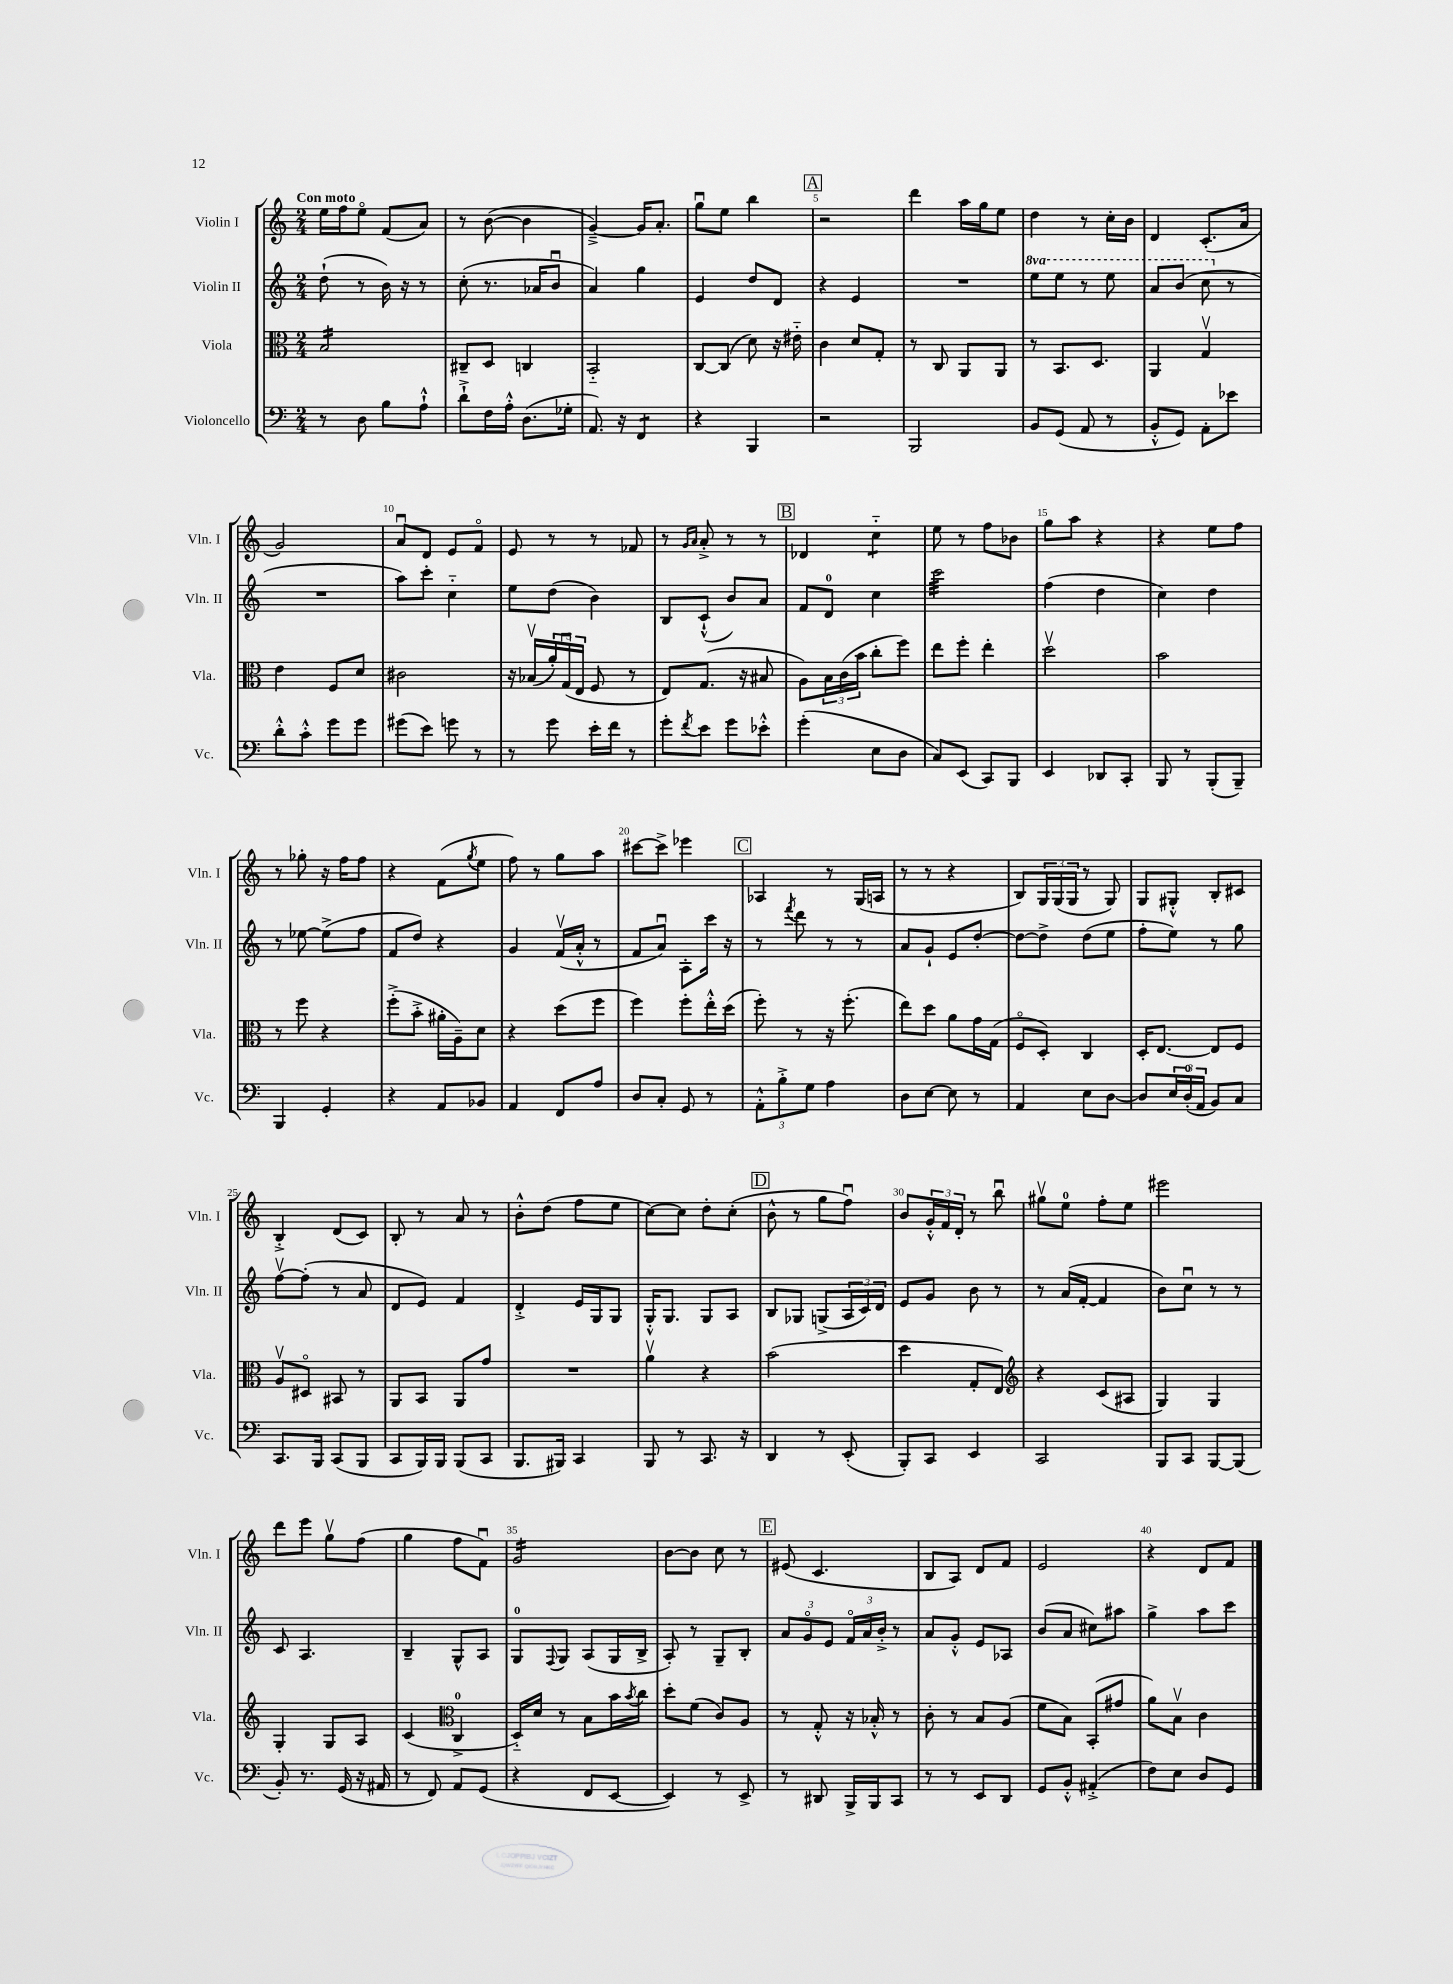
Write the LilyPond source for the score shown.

<<
\new StaffGroup <<
\new Staff = "s0" \with { instrumentName = "Violin I" shortInstrumentName = "Vln. I" } {
    \clef treble \key c \major \numericTimeSignature \time 2/4 \tempo "Con moto"
    e''16 f''16 e''8\flageolet f'8( a'8) |
    r8 b'8~( b'4 |
    g'4~--->) g'16 a'8.-. |
    g''8\downbow e''8 b''4 |
    \mark \markup { \box "A" } r2 |
    d'''4 a''16 g''16 e''8 |
    d''4 r8 c''16-. b'16 |
    d'4 c'8.-.( a'16 |
    g'2) |
    a'8\downbow d'8 e'8 f'8\flageolet |
    e'8 r8 r8 fes'8 |
    r8 \grace { g'16 a'16 } a'8-.-> r8 r8 |
    \mark \markup { \box "B" } des'4 c''4:8-_ |
    e''8 r8 f''8 bes'8 |
    g''8 a''8 r4 |
    r4 e''8 f''8 |
    r8 ges''8-. r16 f''16 f''8 |
    r4 f'8( \acciaccatura { g''8 } e''8 |
    f''8) r8 g''8 a''8 |
    cis'''8~ cis'''8-> ees'''4 |
    \mark \markup { \box "C" } aes4 r8 g16( a16 |
    r8 r8 r4 |
    b8) \tuplet 3/2 { g16 g16( g16 } r8 g8) |
    g8 gis8-.-^ b8-. cis'8 |
    b4-.-> d'8( c'8) |
    b8-. r8 a'8 r8 |
    b'8-.-^ d''8( f''8 e''8 |
    c''8~) c''8 d''8-. c''8-.( |
    \mark \markup { \box "D" } b'8-^ r8 g''8 f''8\downbow) |
    b'8 \tuplet 3/2 { g'16-.-^ f'16 d'16-. } r8 b''8\downbow |
    gis''8\upbow e''8-0 f''8-. e''8 |
    eis'''2 |
    d'''8 e'''8 g''8\upbow f''8( |
    g''4 f''8 f'8\downbow) |
    g'2:16 |
    b'8~ b'8 c''8 r8 |
    \mark \markup { \box "E" } eis'8( c'4. |
    b8 a8) d'8 f'8 |
    e'2 |
    r4 d'8 f'8 \bar "|." |
}
\new Staff = "s1" \with { instrumentName = "Violin II" shortInstrumentName = "Vln. II" } {
    \clef treble \key c \major \numericTimeSignature \time 2/4 \set Staff.ottavationMarkups = #ottavation-simple-ordinals
    d''8-!( r8 b'16) r16 r8 |
    c''8-.( r8. aes'16 b'8\downbow |
    a'4) g''4 |
    e'4 d''8 d'8 |
    \mark \markup { \box "A" } r4 e'4 |
    R2 |
    \ottava #1 e'''8 e'''8 r8 e'''8 |
    a''8 b''8( c'''8 \ottava #0 r8 |
    R2 |
    a''8) c'''8-. c''4-_ |
    e''8 d''8( b'4) |
    b8 c'8-!-^( b'8) a'8 |
    \mark \markup { \box "B" } f'8 d'8-0 c''4 |
    c'''2:32 |
    f''4( d''4 |
    c''4) d''4 |
    r8 ees''8~ ees''8->( f''8 |
    f'8 d''8) r4 |
    g'4 f'16\upbow( a'16-.-^ r8 |
    f'8 a'8\downbow) a8-. c'''16 r16 |
    \mark \markup { \box "C" } r8 \acciaccatura { f'''8 } d'''8 r8 r8 |
    a'8 g'8-! e'8 d''8~-. |
    d''8~ d''8-> d''8( e''8 |
    f''8-. e''8) r8 g''8 |
    f''8~\upbow f''8-.( r8 a'8 |
    d'8 e'8) f'4 |
    d'4-.-> e'16 g16 g8 |
    g16-.-^ g8. g8 a8 |
    \mark \markup { \box "D" } b8 ges8 g8->( \tuplet 3/2 { a16 c'16) d'16 } |
    e'8 g'8 b'8 r8 |
    r8 a'16( f'16~-. f'4 |
    b'8) c''8\downbow r8 r8 |
    c'8 a4. |
    b4-- g8-^ a8 |
    g8-0 \appoggiatura { f8 } g8 a8( g16 b16-> |
    a8-.) r8 g8-- b8-. |
    \mark \markup { \box "E" } \tuplet 3/2 { a'8 g'8\flageolet e'8 } \tuplet 3/2 { f'16\flageolet a'16 b'16-.-> } r8 |
    a'8 g'8-.-^ e'8 aes8 |
    b'8( a'8 cis''8) ais''8 |
    g''4-> a''8 c'''8 \bar "|." |
}
\new Staff = "s2" \with { instrumentName = "Viola" shortInstrumentName = "Vla." } {
    \clef alto \key c \major \numericTimeSignature \time 2/4
    b2:16 |
    cis8-- d8 c4 |
    b,2-_ |
    c8~ c8( d'8) r16 eis'16-_ |
    \mark \markup { \box "A" } c'4 d'8 g8-. |
    r8 c8 a,8 a,8 |
    r8 b,8. d8. |
    a,4 g4\upbow |
    e'4 f8 d'8 |
    cis'2 |
    r16 bes16\upbow( \tuplet 3/2 { a'16-.) g16\downbow( e16 } f8 r8 |
    e8) g8.( r16 bis8 |
    \mark \markup { \box "B" } a8) \tuplet 3/2 { b16 c'16( b'16 } c''8-. f''8) |
    e''8 f''8-. e''4-. |
    d''2\upbow |
    b'2 |
    r8 f''8 r4 |
    f''8-.->( b'8-.-> ais'16-. a16--) d'8 |
    r4 d''8( f''8 |
    f''4) f''8-. e''16-.-^ d''16( |
    \mark \markup { \box "C" } f''8-.) r8 r16 f''8.-.( |
    e''8) d''8 a'8 g'16 g16( |
    f8\flageolet d8-.) c4 |
    d16-. e8.~ e8 f8 |
    a8\upbow dis8\flageolet bis,8 r8 |
    a,8 b,8 a,8 g'8 |
    R2 |
    a'4\upbow r4 |
    \mark \markup { \box "D" } b'2( |
    d''4 g8-. e8) |
    \clef treble r4 c'8( ais8 |
    g4) g4 |
    g4-. g8 a8 |
    c'4( \clef alto c4-0-> |
    d16-_) d'16 r8 b8 b'16 \acciaccatura { b'8 } c''16 |
    d''8-. f'8( c'8) a8 |
    \mark \markup { \box "E" } r8 g8-.-^ r16 bes16-.-^ r8 |
    c'8-. r8 b8 a8( |
    f'8 b8) b,8-.( gis'8 |
    a'8) b8\upbow c'4 \bar "|." |
}
\new Staff = "s3" \with { instrumentName = "Violoncello" shortInstrumentName = "Vc." } {
    \clef bass \key c \major \numericTimeSignature \time 2/4
    r8 d8 b8 a8-!-^ |
    d'8-!-> f16 a16-.-^ d8.( ges16-. |
    a,8.) r16 f,4:8 |
    r4 b,,4 |
    \mark \markup { \box "A" } r2 |
    b,,2 |
    b,8 g,8( a,8 r8 |
    b,8-.-^ g,8) a,8-. ees'8 |
    d'8-.-^ c'8-.-^ g'8 g'8 |
    gis'8( e'8) g'8 r8 |
    r8 g'8 e'16-. f'16 r8 |
    g'8-. \acciaccatura { f'8 } e'8 g'8 ees'8-.-^ |
    \mark \markup { \box "B" } g'4-.( e8 d8 |
    c8) e,8( c,8) b,,8 |
    e,4 des,8 c,8-. |
    b,,8 r8 b,,8-.( b,,8--) |
    b,,4 g,4-. |
    r4 a,8 bes,8 |
    a,4 f,8 a8 |
    d8 c8-. g,8 r8 |
    \mark \markup { \box "C" } \tuplet 3/2 { a,8-.-^ b8-.-> g8 } a4 |
    d8 e8~ e8 r8 |
    a,4 e8 d8~ |
    d8 \tuplet 3/2 { e16 d16-0-.( a,16 } b,8) c8 |
    c,8. b,,16 c,8( b,,8 |
    c,8 b,,16) b,,16 b,,8( c,8 |
    b,,8. bis,,16) c,4 |
    b,,8 r8 c,8. r16 |
    \mark \markup { \box "D" } d,4 r8 e,8-.( |
    b,,8-.) c,8 e,4 |
    c,2 |
    b,,8 c,8 b,,8~ b,,8( |
    b,8-.) r8. g,16( r16 ais,16 |
    r8 f,8) a,8 g,8( |
    r4 f,8 e,8~ |
    e,4) r8 e,8-> |
    \mark \markup { \box "E" } r8 dis,8 b,,16-> b,,16 c,8 |
    r8 r8 e,8 d,8 |
    g,8 b,8-.-^ ais,4-.->( |
    f8) e8 d8 g,8 \bar "|." |
}
>>
>>
\layout { \context { \Score \override BarNumber.break-visibility = ##(#f #t #t) barNumberVisibility = #(every-nth-bar-number-visible 5) } }
